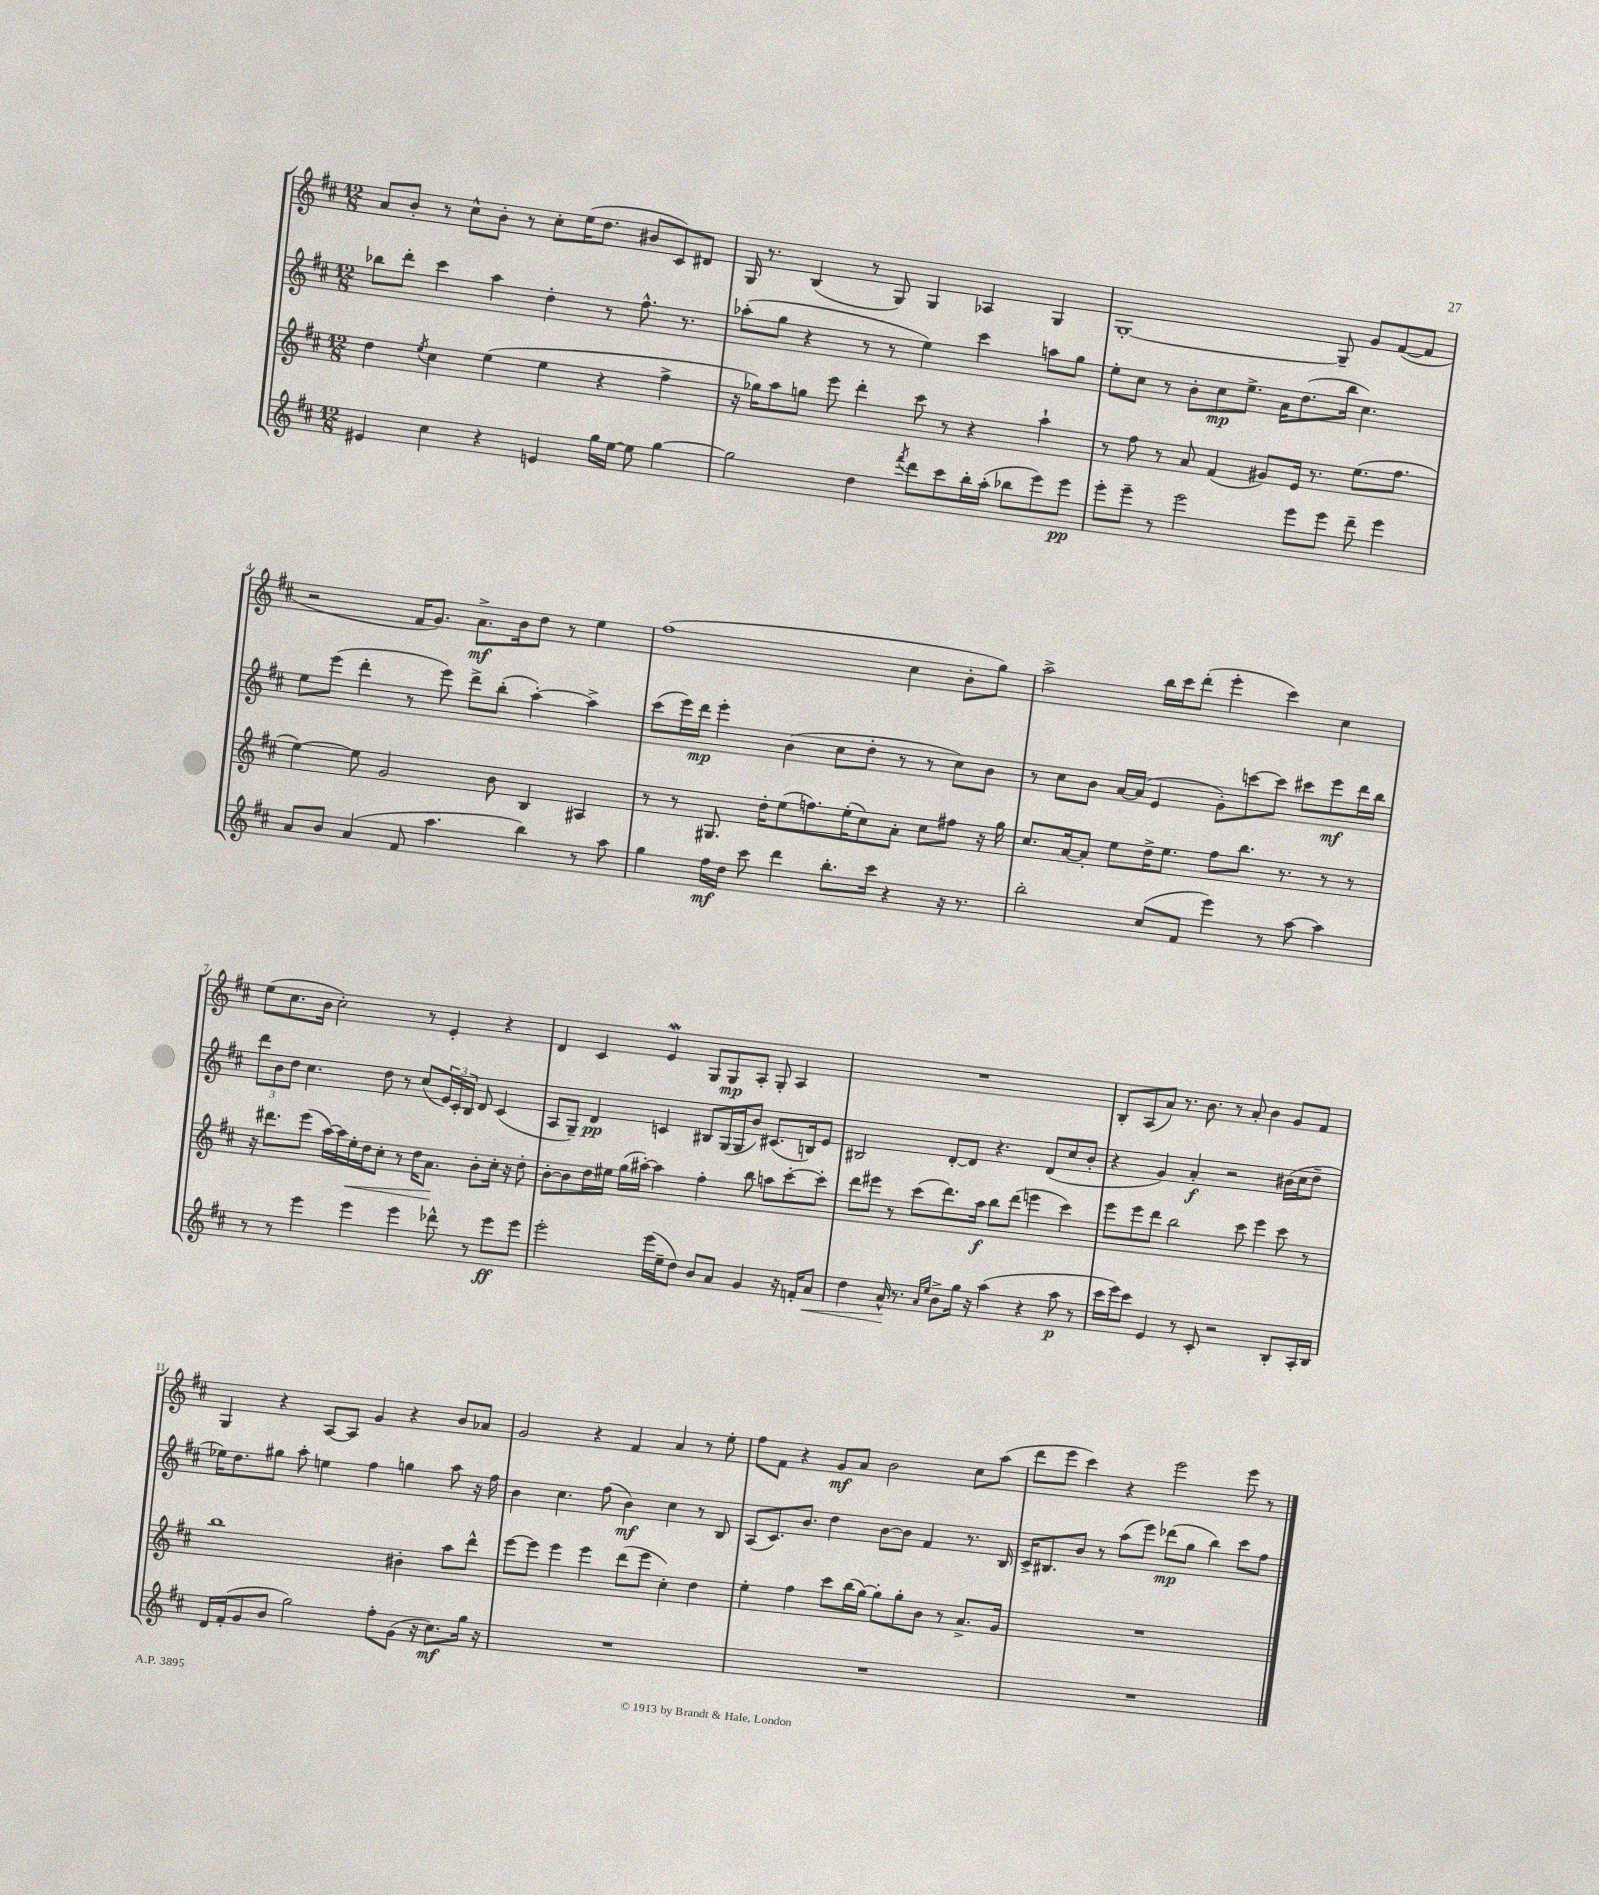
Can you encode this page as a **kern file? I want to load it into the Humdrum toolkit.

**kern	**kern	**kern	**kern
*staff4	*staff3	*staff2	*staff1
*clefG2	*clefG2	*clefG2	*clefG2
*k[f#c#]	*k[f#c#]	*k[f#c#]	*k[f#c#]
*M12/8	*M12/8	*M12/8	*M12/8
4e#/	4dd\	8bb-\L	8a/L
.	.	8ddd'\J	8b'/J
.	8qee/	.	.
4cc#\	4cc#\	4ccc#\	8r
.	.	.	8cc#^^\L
4r	(4ee\	4aa\	8b'\J
.	.	.	8r
4e/	4ee\	4dd'\	8cc#'\L
.	.	.	(16ee\K
.	.	.	8.dd\J
16gg\LL	4r	8r	.
[16ee\JJ	.	.	.
8ee\]	.	8.ff#^^\	8b#/L
[4gg\	4ff#^\	.	8c#/)
.	.	8.r	.
.	.	.	8d#/J
=	=	=	=
2gg\]	16r	(8aa-'\L	16G/
.	16gg-\LK)	.	8.r
.	8aa\	8gg\J	.
.	8gg\J	4r	(4B/
.	8eee\	.	.
4dd\	4ddd'\	8r	8r
.	.	8r	8G/)
8qfff#/	.	.	.
8ddd\L	8ccc#\	4ee\)	4G/
8ccc#\	8r	.	.
16bb'\L	4r	4ccc#\	4A-/
(16aa'\JJ	.	.	.
8bb-\L	.	.	.
8eee\)	4aa`\	8aa\L	4G/
8eee\J	.	8gg\J	.
=	=	=	=
8eee'\L	8r	8ee'\L	[1G'
8eee~\J	8ff#\	8cc#\J	.
8r	8r	8r	.
2eee\	8a/	8b'\L	.
.	(4f#/	8cc#\	.
.	.	8.ee^\J	.
.	8g#/L)	.	.
.	.	16a\LK	.
8eee\L	16e/Jk	(8.dd\	.
.	8.r	.	.
8eee\J	.	.	8G~/]
.	.	16bb\Jk	.
8ddd~\	(8.ee\L	4.cc#\)	8g/L
4eee\	.	.	([8f#/
.	8.ff#\J	.	.
.	.	.	8f#/]J
=	=	=	=
8a/L	[4ee\)	8ee\L	2r
8b/J	.	(8eee\J	.
(4a/	8ee\]	4ddd'\	.
.	2g/	.	.
8f#/	.	8r	16f#/LK
.	.	.	8.g/J)
4.aa\	.	8eee\)	.
.	.	8ddd^\L	8.a^\L
.	8b\	(8bb'\J	.
.	.	.	16b\k
4bb\)	4B/	[4aa'\)	8dd\J
.	.	.	8r
8r	4A#/	4aa^\]	4ee\
8aa\	.	.	.
=	=	=	=
4gg\	8r	(8ccc#\L	(1ff#
.	8r	16eee\L)	.
.	.	16ddd\JJ	.
16ff#\LL	8.G#/	4eee'\	.
16dd\JJ	.	.	.
8ccc#\	.	.	.
.	16dd'\LK	.	.
4ddd\	(8ee\	(4b\	.
.	8.ff\)	.	.
8.bb'\L	.	8cc#\L	.
.	(16ee'\K	.	.
.	8cc#\)	8dd'\J	.
16ccc#\Jk	.	.	.
4r	8a'\J	8r	4cc#\
.	8cc#\L	8r	.
16r	8ff#\J	8cc#\L)	8b'\L
8.r	.	.	.
.	16r	8b\J	8gg\J)
.	16gg\	.	.
=	=	=	=
2bb'\	8.cc#/L	8r	2aa^\
.	.	8cc#\L	.
.	[16a/k	.	.
.	8a'/]J	8b\J	.
.	8ee\L	[16a/LL	.
.	.	(16a/]JJ	.
(8cc#/L	16dd^\K	4e/	16bb\LL
.	8.ee\J	.	16ccc#\J
8f#/J	.	.	(8ddd'\J
4eee\)	8ff#\L	8g'\L)	4eee'\
.	8.bb\J	[8ccc\	.
8r	.	8ccc\]J	4ccc#\)
.	8.r	.	.
[8aa\	.	8ccc#\L	.
4aa\]	8r	8eee\	4cc#\
.	8r	16ddd\L	.
.	.	16bb\JJ	.
=	=	=	=
8r	16r	12ddd\L	(8ee\L
.	8.ddd#\L	.	.
.	.	12b\	.
8r	.	.	8.cc#\
.	.	12dd\J	.
4eee\	(8eee\J	4.cc#\	.
.	.	.	16b\Jk
.	[16aa\LL)	.	2cc#'\)
.	16aa\]	.	.
4eee\	16ee'\	.	.
.	16dd\J	.	.
.	8cc#'\J	8dd\	.
4eee\	8r	8r	.
.	16dd\LK	(8cc#/L	8r
.	8.a\J	.	.
8ddd-^^\	.	24e/L)	4e'/
.	.	24c#'/	.
.	.	24B/JJ	.
8r	8b'\L	8d/	.
8eee\L	16cc#'\Jk	(4c#/	4r
.	16r	.	.
8eee\J	8dd'\	.	.
=	=	=	=
2eee'\	[8b'\L	8A/L	4d/
.	8b\]	8G~/J)	.
.	16dd\L	4d/	4c#/
.	16ee#\JJ	.	.
.	(16gg\LL	.	.
.	[16aa#'\JJ)	.	.
(16eee\LL	4aa#\]	4c/	4e/
16ee~\J	.	.	.
8dd\J)	.	.	.
8b/L	4ff#'\	8B#/L	8G/L
8a/J	.	(16G/L	8G/
.	.	16G/J	.
4g/	8bb\	8b/J)	8A'/J
.	8aa\L	(8.c#/L	8G'/
16r	[8ccc#'\	.	4A/
16f'/LK	.	16B/k)	.
8a/J	8ccc#'\]J	8e/J	.
=	=	=	=
4dd\	8ddd\L	2B#/	1.r
.	8eee#\J	.	.
16a^^/	8r	.	.
8.r	.	.	.
.	(8ccc#\L	.	.
16qqa/LL	.	.	.
16qqee/JJ	.	.	.
8b^\L	8.ddd\)	[8d'/L	.
16gg\Jk	.	8d/]J	.
16r	16aa\Jk	.	.
(4aa\	8bb\L	4.r	.
.	(8ddd\J	.	.
4r	4eee\	.	.
.	.	(8d/L	.
8aa\	4ccc#\)	8cc#/	.
8r	.	8b'/J	.
=	=	=	=
16ccc#\LL	8eee\L	4r	8B'/L
16eee\J)	.	.	.
8ccc#\J	8eee\	.	(8A/
4e/	8ddd\J	4g/)	8a/J)
.	2bb\	.	8.r
8r	.	4a'/	.
.	.	.	8.b\
8c#'/	.	.	.
2r	.	2r	8r
.	8ccc#\	.	8a'/
.	4eee\	.	4b\
8B'/L	8ccc#\	(16b#\LL	8g/L
.	.	16cc#\J	.
16A'/L	8r	8dd~\J	8f#/J
16B/JJ	.	.	.
=	=	=	=
16d/LL	1bb	16ee-\LK)	4G/
(16f#'/J	.	8.dd\	.
8g/	.	.	.
8b/J	.	8gg#\J	4r
2gg\)	.	8aa'\	.
.	.	4ee\	[8A/L
.	.	.	8A/]J
.	.	4ff#\	4g/
8ff#'\L	.	.	.
(8g\J	4b#'\	4gg\	4r
16r	.	.	.
8.cc#\L)	.	.	.
.	8aa\L	8aa\	8b/L
16gg\Jk	8ddd^^\J	16r	8a-/J
16r	.	16ff#\	.
=	=	=	=
1.r	[8eee\L	4b\	2g/
.	8eee\]J	.	.
.	4eee\	4.cc#\	.
.	4eee\	.	4r
.	.	(8ff#\	.
.	(8ddd\L	4b\)	4f#/
.	8eee\J	.	.
.	4cc#'\)	4cc#\	4a/
.	4dd\	8r	8r
.	.	8B/	8ee'\
=	=	=	=
1.r	4ee'\	(8A/L	8ff#\L
.	.	8.c#/)	8f#\J
.	4ff#\	.	4r
.	.	8.b/J	.
.	8ccc#\L	4dd\	8g/L
.	(16bb\L	.	8a/J
.	[16gg\JJ)	.	.
.	8gg'\]L	[8b\L	2b\
.	8gg'\	8b\]J	.
.	8b\J	4f#/	.
.	8r	.	.
.	8.a^/L	8.r	8cc#\L
.	.	.	(8aa\J
.	16g/Jk	16B/	.
=	=	=	=
1.r	1.r	16c#^/LK	8ddd\L
.	.	8.B#/	.
.	.	.	8eee\J
.	.	8b/J	4ccc#\)
.	.	8r	.
.	.	(8aa\L	4r
.	.	8eee\J)	.
.	.	(8ddd-\L	2eee\
.	.	8gg\J	.
.	.	4bb\)	.
.	.	8ccc#\L	8eee\
.	.	8ff#\J	8r
==	==	==	==
*-	*-	*-	*-
